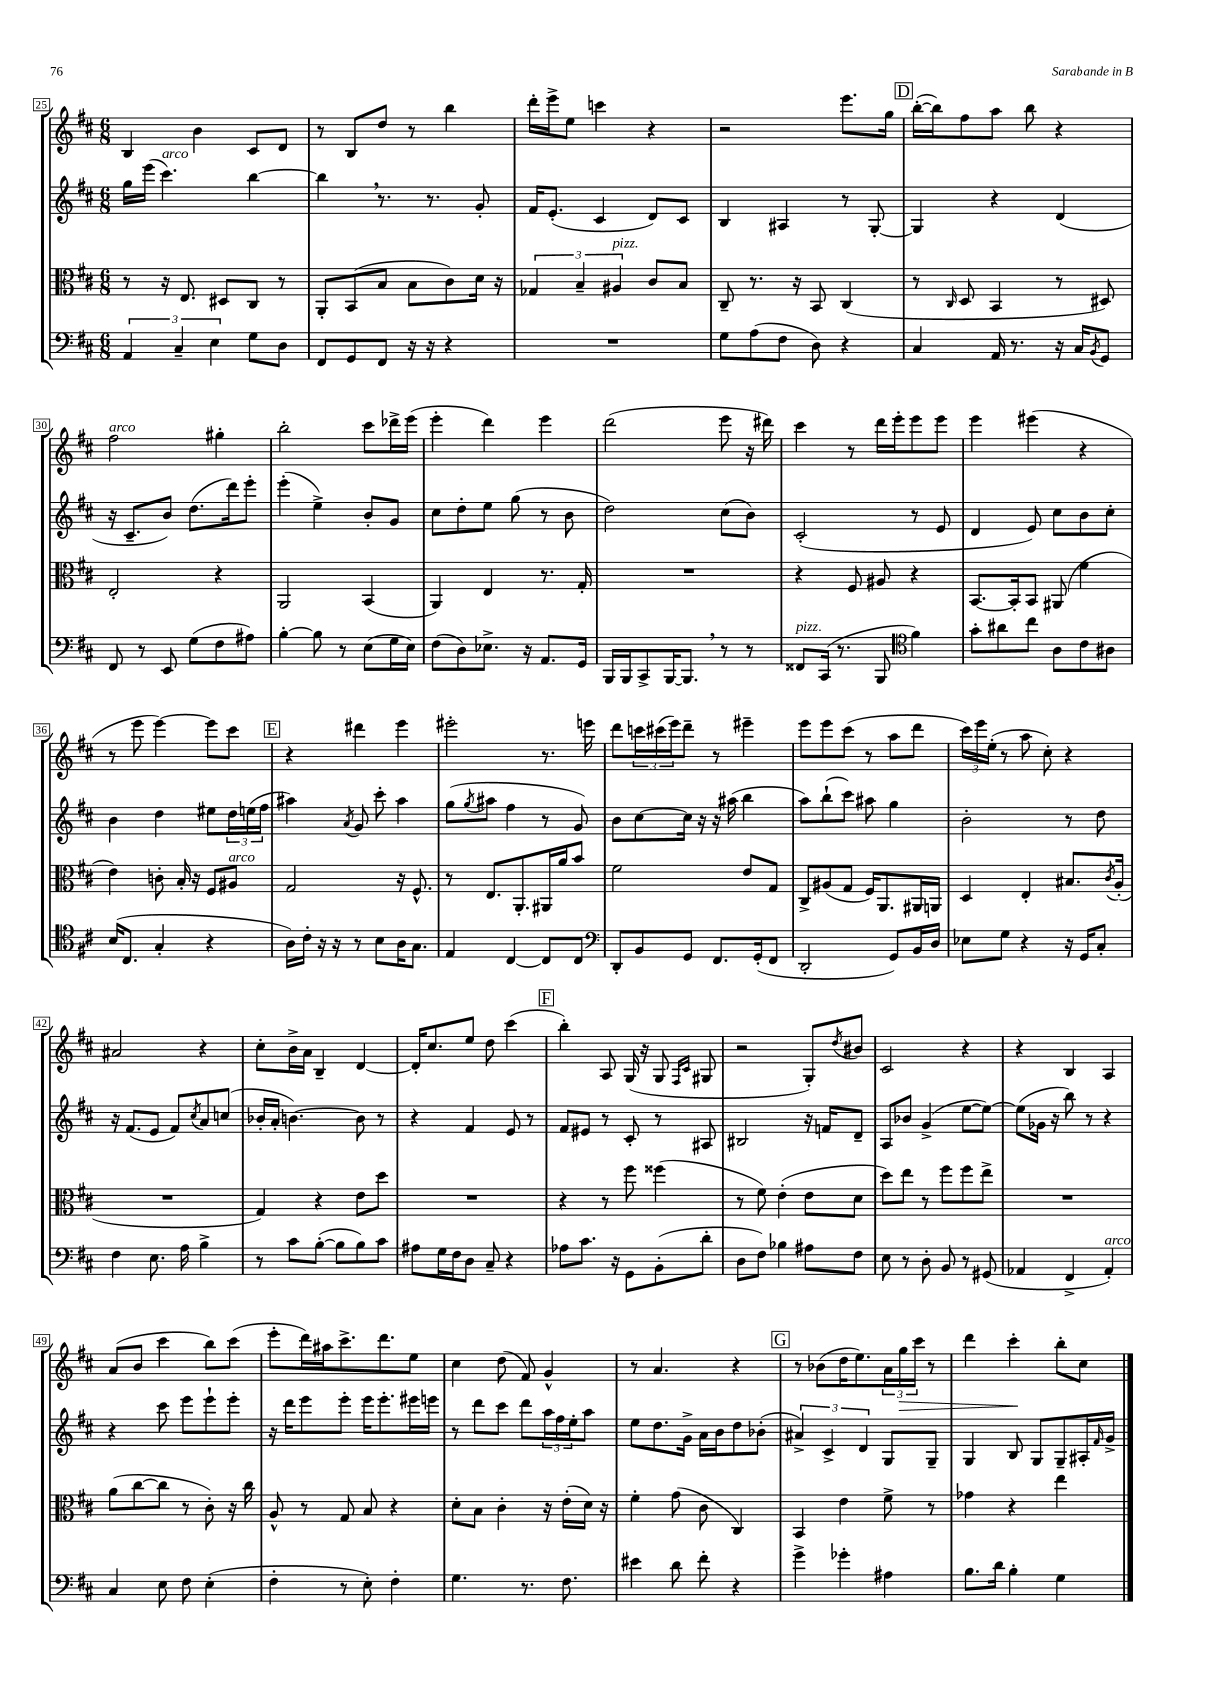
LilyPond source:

<<
\new StaffGroup <<
\new Staff = "s0" {
    \clef treble \key d \major \numericTimeSignature \time 6/8
    b4 b'4 cis'8 d'8 |
    r8 b8 d''8 r8 b''4 |
    d'''16-. e'''16-> e''8 c'''4 r4 |
    r2 e'''8. g''16 |
    \mark \markup { \box "D" } b''16~-.( b''16) fis''8 a''8 b''8 r4 |
    fis''2^\markup { \italic "arco" } gis''4-. |
    b''2-. cis'''8 des'''16-> e'''16( |
    e'''4-. d'''4) e'''4 |
    d'''2( e'''8 r16 dis'''16) |
    cis'''4 r8 d'''16 e'''16-. e'''8 e'''8 |
    e'''4 eis'''4( r4 |
    r8 e'''8 e'''4~) e'''8 cis'''8 |
    \mark \markup { \box "E" } r4 dis'''4 e'''4 |
    eis'''2-. r8. e'''16 |
    d'''8 \tuplet 3/2 { c'''16 cis'''16( e'''16) } d'''8-- r8 eis'''4-- |
    e'''8 e'''8 cis'''8( r8 a''8 d'''8 |
    \tuplet 3/2 { cis'''16) e'''16 e''16-.( } r8 a''8 cis''8-.) r4 |
    ais'2 r4 |
    cis''8-. b'16-> a'16 b4-- d'4~ |
    d'16-. cis''8. e''8 d''8 cis'''4( |
    \mark \markup { \box "F" } b''4-.) a8 g16( r16 g8 \grace { fis16 cis'16 } gis8 |
    r2 g8-.) \acciaccatura { d''8 } bis'8 |
    cis'2 r4 |
    r4 b4 a4 |
    a'8( b'8 cis'''4 b''8) cis'''8( |
    e'''8-. d'''16) ais''16 cis'''8.-> d'''8. e''8 |
    cis''4 d''8( fis'8) g'4-^ |
    r8 a'4. r4 |
    \mark \markup { \box "G" } r8 bes'8( d''16 e''8.) \tuplet 3/2 { a'16 g''16\> cis'''16 } r8 |
    d'''4 cis'''4-.\! b''8-. cis''8 \bar "|." |
}
\new Staff = "s1" {
    \clef treble \key d \major \numericTimeSignature \time 6/8
    g''16 e'''16( cis'''4.^\markup { \italic "arco" }) b''4~ |
    b''4 \breathe r8. r8. g'8-. |
    fis'16 e'8.-.( cis'4 d'8) cis'8 |
    b4 ais4 r8 g8~-. |
    \mark \markup { \box "D" } g4 r4 d'4( |
    r16 cis'8.-- b'8) d''8.( d'''16) e'''8-. |
    e'''4-.( e''4->) b'8-. g'8 |
    cis''8 d''8-. e''8 g''8( r8 b'8 |
    d''2) cis''8( b'8) |
    cis'2-.( r8 e'8 |
    d'4 e'8) cis''8 b'8 cis''8-. |
    b'4 d''4 eis''8 \tuplet 3/2 { d''16 e''16( fis''16 } |
    \mark \markup { \box "E" } ais''4) \acciaccatura { a'8 } g'8 cis'''8-. ais''4 |
    g''8( \acciaccatura { g''8 } ais''8 fis''4 r8 g'8) |
    b'8 cis''8~ cis''16 r16 r16 ais''16( b''4 |
    a''8) b''8-!( cis'''8) ais''8 g''4 |
    b'2-. r8 d''8 |
    r16 fis'8.( e'8 fis'8) \acciaccatura { cis''8 } a'8 c''8( |
    bes'16-. a'16-. b'4.~) b'8 r8 |
    r4 fis'4 e'8 r8 |
    \mark \markup { \box "F" } fis'8 eis'8 r8 cis'8-. r8 ais8 |
    bis2 r16 f'16 d'8-- |
    a8 bes'8 g'4->( e''8~ e''8~) |
    e''8( ges'16 r16 b''8) r8 r4 |
    r4 cis'''8 e'''8 e'''8-! e'''8-. |
    r16 d'''16 e'''8 e'''8-. e'''16 e'''8.-. eis'''16 e'''16 |
    r8 d'''8 cis'''8 d'''8 \tuplet 3/2 { a''16 fis''16 e''16-. } a''8 |
    e''8 d''8. g'16-> a'16 b'16 d''8 bes'8-.( |
    \mark \markup { \box "G" } \tuplet 3/2 { ais'4->) cis'4-> d'4 } g8 g8-- |
    g4 b8 g8 g8-- ais16-. \grace { fis'16 } g'16-> \bar "|." |
}
\new Staff = "s2" {
    \clef alto \key d \major \numericTimeSignature \time 6/8
    r8 r16 e8. dis8 cis8 r8 |
    a,8-. b,8( b8 b8 cis'8) d'16 r16 |
    \tuplet 3/2 { ges4 b4-- ais4^\markup { \italic "pizz." } } cis'8 b8 |
    cis8-- r8. r16 b,8 cis4( |
    \mark \markup { \box "D" } r8 \grace { cis16 } d8 b,4 r8 dis8) |
    e2-. r4 |
    a,2 b,4( |
    a,4) e4 r8. g16-. |
    R2. |
    r4 fis8 ais8 r4 |
    b,8.~ b,16-. b,8 ais,8( fis'4 |
    e'4) c'8-. b16-. r16 fis8 ais8^\markup { \italic "arco" } |
    \mark \markup { \box "E" } g2 r16 fis8.-^ |
    r8 e8. a,8.-. ais,16 a'16 b'8 |
    fis'2 e'8 g8 |
    cis8-> ais8( g8 fis16) a,8. ais,16 a,16 |
    d4 e4-. bis8. \acciaccatura { cis'8 } a16-.( |
    R2. |
    g4) r4 e'8 d''8 |
    R2. |
    \mark \markup { \box "F" } r4 r8 fis''8 fisis''4( |
    r8 fis'8) e'4-.( e'8 d'8 |
    d''8) e''8 r8 fis''8 fis''8 e''8-> |
    R2. |
    a'8( cis''8~ cis''8 r8 cis'8-.) r16 cis''16 |
    a8-^ r8 g8 b8 r4 |
    d'8-. b8 cis'4-. r16 e'16-.( d'16) r16 |
    fis'4-. g'8( cis'8 cis4) |
    \mark \markup { \box "G" } b,4 e'4 fis'8-> r8 |
    ges'4 r4 e''4 \bar "|." |
}
\new Staff = "s3" {
    \clef bass \key d \major \numericTimeSignature \time 6/8
    \tuplet 3/2 { a,4 cis4-- e4 } g8 d8 |
    fis,8 g,8 fis,8 r16 r16 r4 |
    R2. |
    g8 a8( fis8 d8) r4 |
    \mark \markup { \box "D" } cis4 a,16 r8. r16 cis16 \acciaccatura { b,8 } g,8 |
    fis,8 r8 e,8 g8( fis8 ais8) |
    b4~-. b8 r8 e8( g16 e16) |
    fis8( d8) ees8.-> r16 a,8. g,16 |
    b,,16 b,,16 cis,8-> b,,16~ b,,8. \breathe r8 r8 |
    fisis,8^\markup { \italic "pizz." } cis,16( r8. b,,8 \clef tenor fis'4) |
    g'8-. ais'8 cis''8 a8 cis'8 ais8 |
    b16( cis8. g4-. r4 |
    \mark \markup { \box "E" } a16) cis'16-. r16 r16 r8 b8 a16 g8. |
    e4 cis4~ cis8 cis8 |
    \clef bass d,8-. b,8 g,8 fis,8. g,16-.( fis,8 |
    d,2-. g,8) b,16 d16 |
    ees8 g8 r4 r16 g,16 cis8-. |
    fis4 e8. a16 b4-> |
    r8 cis'8 b8~-.( b8 b8) cis'8 |
    ais8 g16 fis16 d8 cis8-- r4 |
    \mark \markup { \box "F" } aes8 cis'8. r16 g,8 b,8-.( d'8-. |
    d8 fis8) bes4 ais8 fis8 |
    e8 r8 d8-. b,8 r8 gis,8( |
    aes,4 fis,4-> aes,4-.^\markup { \italic "arco" }) |
    cis4 e8 fis8 e4-.( |
    fis4-. r8 e8-.) fis4-. |
    g4. r8. fis8. |
    eis'4 d'8 fis'8-. r4 |
    \mark \markup { \box "G" } g'4-> ges'4-. ais4 |
    b8. d'16 b4-. g4 \bar "|." |
}
>>
>>
\layout { \context { \Score currentBarNumber = #25 \override BarNumber.stencil = #(make-stencil-boxer 0.1 0.3 ly:text-interface::print) } }
